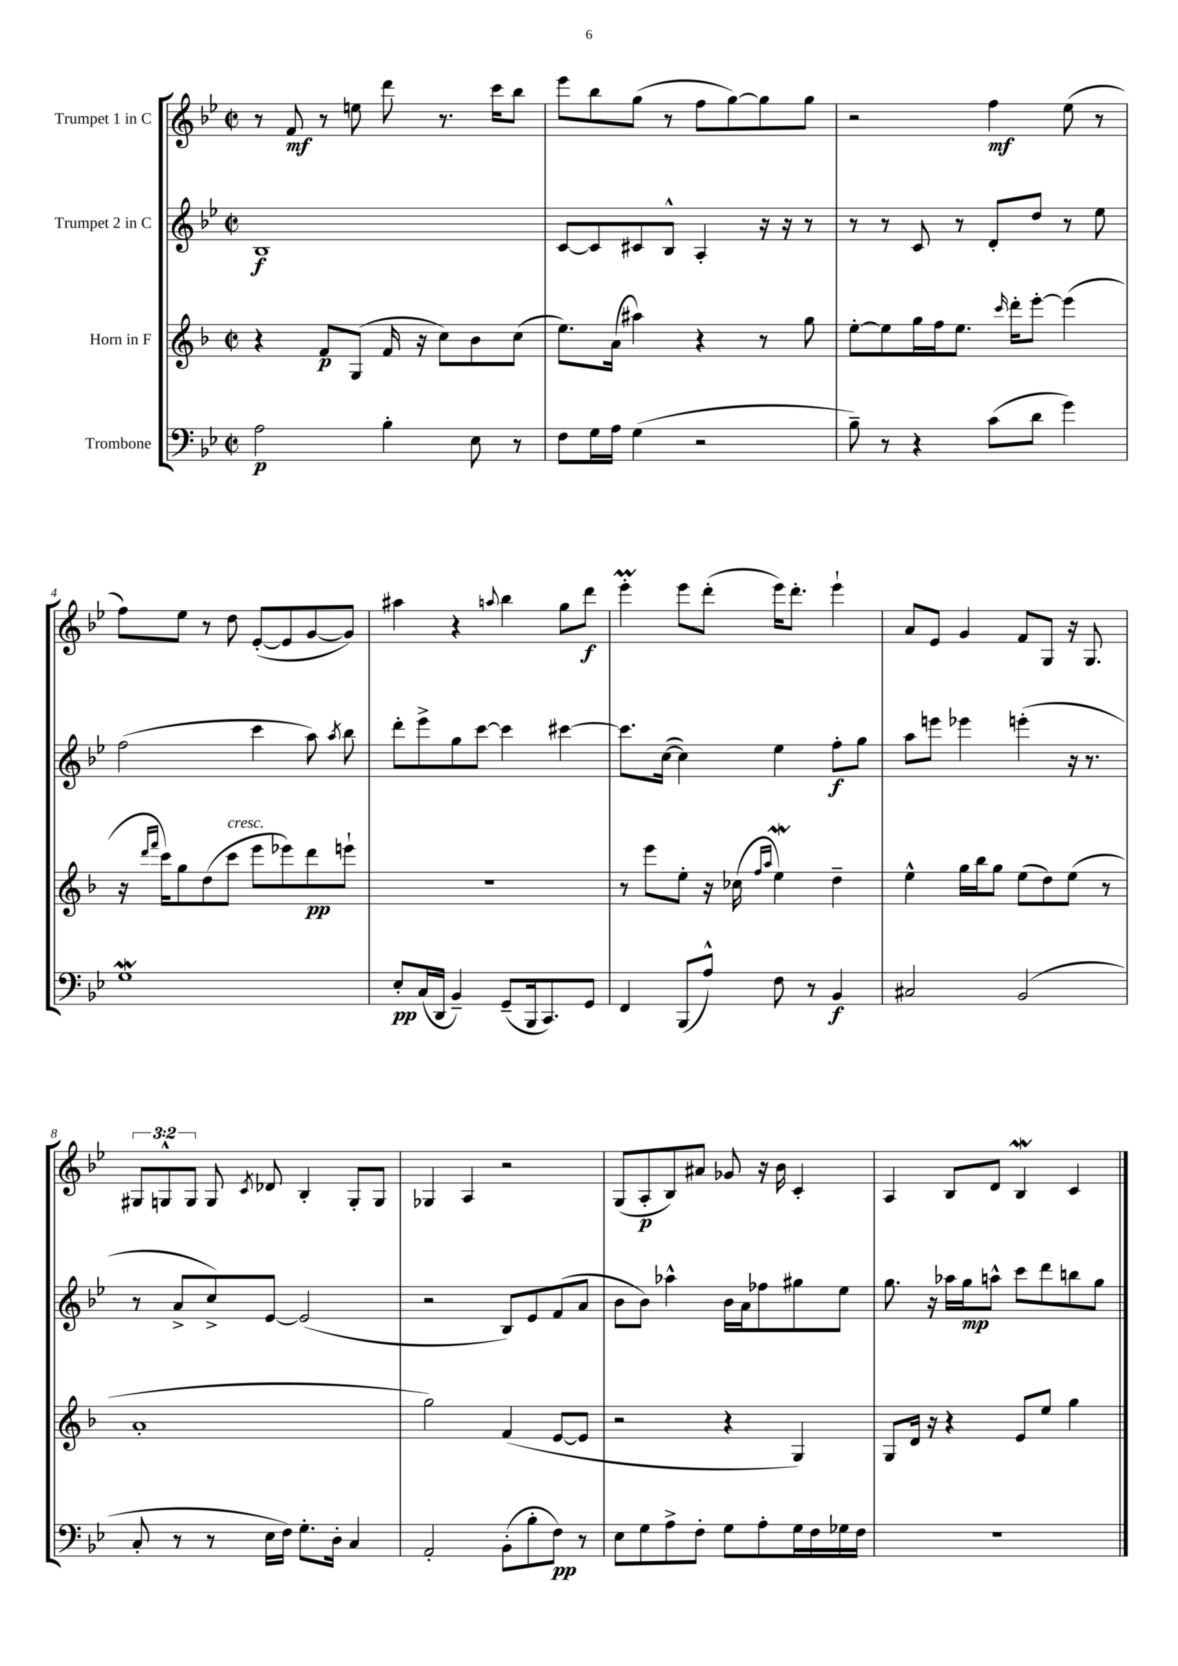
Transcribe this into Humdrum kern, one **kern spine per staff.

**kern	**kern	**kern	**kern
*staff4	*staff3	*staff2	*staff1
*clefF4	*clefG2	*clefG2	*clefG2
*k[b-e-]	*k[b-]	*k[b-e-]	*k[b-e-]
*M2/2	*M2/2	*M2/2	*M2/2
*met(c|)	*met(c|)	*met(c|)	*met(c|)
2A	4r	1B-	8r
.	.	.	8f
.	8f	.	8r
.	(8G	.	8ee
4B-'	16f	.	8ddd
.	16r	.	.
.	8cc)	.	8.r
8E-	8b-	.	.
.	.	.	16ccc
8r	(8cc	.	8bb-
=	=	=	=
8F	8.ee)	[8c	8eee-
16G	.	8c]	8bb-
16A	(16a	.	.
(4G	4aa#)	8c#	(8gg
.	.	8B-^^	8r
2r	4r	4A'	8ff
.	.	.	[8gg)
.	8r	16r	8gg]
.	.	16r	.
.	8gg	8r	8gg
=	=	=	=
8B-~)	[8ee'	8r	2r
8r	8ee]	8r	.
4r	16gg	8c	.
.	16ff	.	.
.	8.ee	8r	.
(8c	.	8d'	4ff
.	16qqccc	.	.
.	16ddd'	.	.
8d	[8eee'	8dd	.
4g)	(4eee]	8r	(8ee-
.	.	8ee-	8r
=	=	=	=
1G	16r	(2ff	8ff)
.	16qqddd	.	.
.	16qqfff	.	.
.	16ccc)	.	.
.	8gg	.	8ee-
.	(8dd	.	8r
.	8ccc	.	8dd
.	8eee	4ccc	([8e-'
.	8eee-)	.	8e-]
.	8ddd	8aa)	[8g
.	.	8qaa	.
.	8eee`	8bb-	8g])
=	=	=	=
8E-'	1r	8ddd'	4aa#
(16C	.	8eee-^	.
16DD	.	.	.
4BB-~)	.	8gg	4r
.	.	[8ccc	.
.	.	.	8qqaa
(8GG~	.	4ccc]	4bb-
16BBB-	.	.	.
8.CC)	.	.	.
.	.	[4ccc#	8gg
8GG	.	.	8ddd
=	=	=	=
4FF	8r	8.ccc#]	4eee-'
.	8eee	.	.
.	.	([16cc	.
(8BBB-	8ee'	4cc])	8eee-
8A^^)	16r	.	(8ddd'
.	(16cc-	.	.
.	16qqff	.	.
.	16qqaa	.	.
8F	4ee)	4ee-	16eee-)
.	.	.	8.ddd'
8r	.	.	.
4BB-	4dd~	8ff'	4eee-`
.	.	8gg	.
=	=	=	=
2C#	4ee^^	8aa	8a
.	.	8eee	8e-
.	16gg	4eee-	4g
.	16bb-	.	.
.	8gg	.	.
(2BB-	(8ee	(4eee'	8f
.	8dd)	.	8G
.	(8ee	16r	16r
.	.	8.r	8.G
.	8r	.	.
=	=	=	=
8C'	1a'	8r	12G#
.	.	.	12G^^
8r	.	8a^	.
.	.	.	12G
8r	.	8cc^)	8G
.	.	.	8qc
16E-	.	[8e-	8d-
16F)	.	.	.
8.G'	.	(2e-]	4B-'
16D'	.	.	.
4C	.	.	8G'
.	.	.	8G
=	=	=	=
2AA'	2gg)	2r	4G-
.	.	.	4A
(8BB-'	(4f	8B-)	2r
8B-'	.	8e-	.
8F)	[8e	(8f	.
8r	8e]	8a	.
=	=	=	=
8E-	2r	8b-	(8G
8G	.	8b-)	8A'
8A^	.	4aa-^^	8B-)
8F'	.	.	8a#
8G	4r	16b-	8g-
.	.	16a	.
8A'	.	8ff-	16r
.	.	.	16b-
16G	4G)	8gg#	4c'
16F	.	.	.
16G-	.	8ee-	.
16F	.	.	.
=	=	=	=
1r	8G	8.gg	4A
.	16d	.	.
.	16r	16r	.
.	4r	16aa-	8B-
.	.	16gg	.
.	.	8aa^^	8d
.	8e	8ccc	4B-
.	8ee	8ddd	.
.	4gg	8bb	4c
.	.	8gg	.
==	==	==	==
*-	*-	*-	*-
